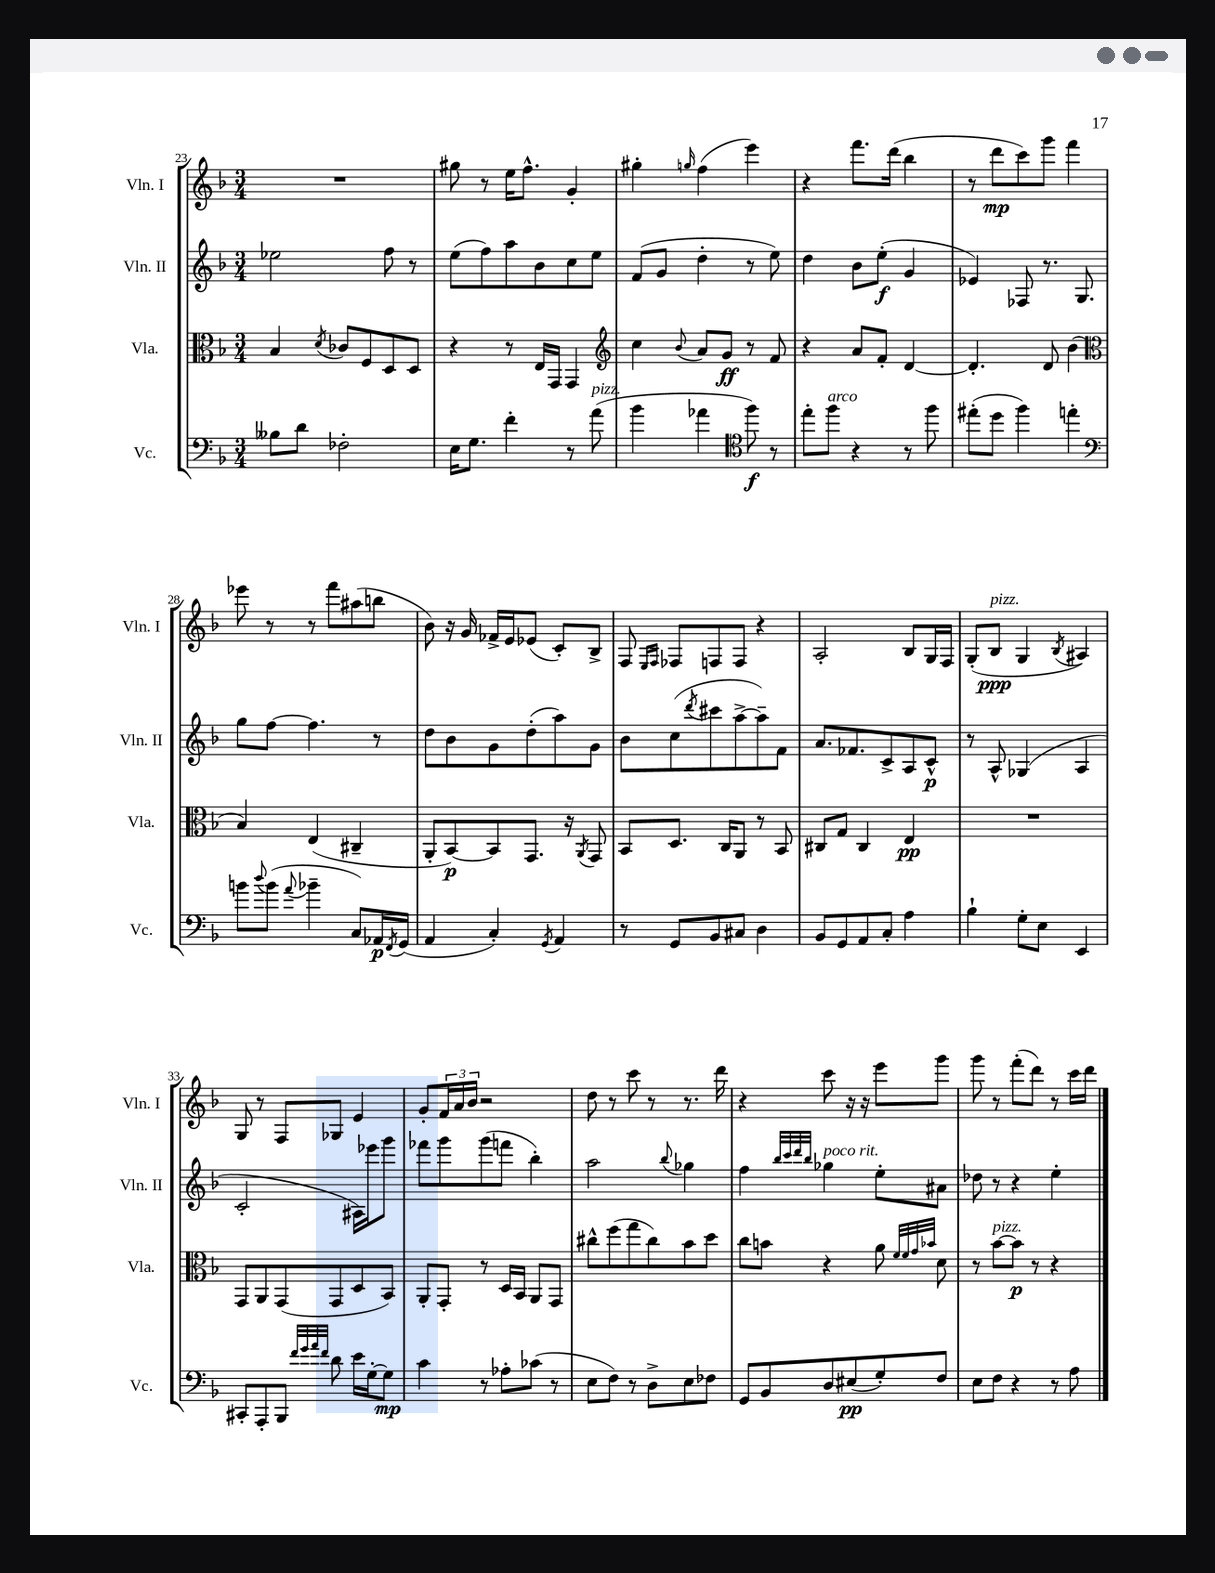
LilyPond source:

<<
\new StaffGroup <<
\new Staff = "s0" \with { instrumentName = "Vln. I" shortInstrumentName = "Vln. I" } {
    \clef treble \key f \major \numericTimeSignature \time 3/4
    R2. |
    gis''8 r8 e''16 f''8.-^ g'4-. |
    gis''4-. \grace { g''16 } f''4( e'''4) |
    r4 f'''8. d'''16( bes''4 |
    r8 d'''8\mp c'''8) g'''8 f'''4 |
    ees'''8 r8 r8 f'''8 ais''8( b''8 |
    bes'8) r16 g'16 fes'16-> e'16 ees'8( c'8-.) bes8-> |
    f8 \grace { e16 f16 } fes8 f8 f8 r4 |
    a2-. bes8 g16 f16 |
    g8-.( bes8\ppp^\markup { \italic "pizz." } g4 \acciaccatura { bes8 } ais4) |
    g8 r8 f8 ges8 e'4 |
    g'8-. \tuplet 3/2 { f'16 a'16 bes'16 } r2 |
    d''8 r8 c'''8 r8 r8. d'''16 |
    r4 c'''8 r16 r16 e'''8 g'''8 |
    g'''8 r8 f'''8-.( d'''8) r8 c'''16 d'''16 \bar "|." |
}
\new Staff = "s1" \with { instrumentName = "Vln. II" shortInstrumentName = "Vln. II" } {
    \clef treble \key f \major \numericTimeSignature \time 3/4
    ees''2 f''8 r8 |
    e''8( f''8) a''8 bes'8 c''8 e''8 |
    f'8( g'8 d''4-. r8 e''8) |
    d''4 bes'8 e''8-.\f( g'4 |
    ees'4) fes8 r8. g8. |
    g''8 f''8~ f''4. r8 |
    d''8 bes'8 g'8 d''8-.( a''8) g'8 |
    bes'8 c''8( \acciaccatura { d'''8 } cis'''8 a''8~-> a''8--) f'8 |
    a'8. fes'8. c'8-> a8 c'8-^\p |
    r8 a8-^ ges4( a4 |
    c'2-. ais16) ees'''16 g'''8 |
    fes'''8 g'''8 g'''8( f'''8 bes''4-.) |
    a''2 \appoggiatura { bes''8 } ges''4 |
    f''4 \grace { bes''32 c'''32 d'''32 bes''32 } ges''4^\markup { \italic "poco rit." } e''8-. ais'8 |
    des''8 r8 r4 e''4-. \bar "|." |
}
\new Staff = "s2" \with { instrumentName = "Vla." shortInstrumentName = "Vla." } {
    \clef alto \key f \major \numericTimeSignature \time 3/4
    bes4 \acciaccatura { d'8 } ces'8 f8 d8 d8 |
    r4 r8 e16 g,16 g,4 |
    \clef treble c''4 \appoggiatura { bes'8 } a'8 g'8\ff r8 f'8 |
    r4 a'8 f'8-. d'4~ |
    d'4.-. d'8 bes'4( |
    \clef alto bes4) e4( cis4-- |
    a,8-. bes,8~\p) bes,8 g,8. r16 \acciaccatura { a,8 } g,8 |
    bes,8 d8. c16 a,8 r8 bes,8 |
    cis8 g8 cis4 e4\pp |
    R2. |
    g,8 a,8 g,8( g,8 d8 bes,8) |
    a,8-. g,8-. r8 d16 bes,16 a,8 g,8 |
    cis''8-^ f''8( g''8 cis''8) bes'8 d''8 |
    c''8 b'8 r4 a'8 \grace { f'32 f'32 g'32 bes'32 } d'8 |
    r8 bes'8~^\markup { \italic "pizz." } bes'8\p r8 r4 \bar "|." |
}
\new Staff = "s3" \with { instrumentName = "Vc." shortInstrumentName = "Vc." } {
    \clef bass \key f \major \numericTimeSignature \time 3/4
    beses8 d'8 fes2-. |
    e16 g8. f'4-. r8 a'8^\markup { \italic "pizz." }( |
    bes'4 aes'4 \clef tenor f''8\f) r8 |
    e''8-. f''8^\markup { \italic "arco" } r4 r8 f''8 |
    eis''8-.( d''8 f''4) e''4-. |
    \clef bass b'8 \appoggiatura { d''8 } b'8( \appoggiatura { a'8 } bes'4-- c8) aes,16\p \acciaccatura { f,8 } g,16( |
    a,4 c4-.) \acciaccatura { g,8 } a,4 |
    r8 g,8 bes,8 cis8 d4 |
    bes,8 g,8 a,8 c8-. a4 |
    bes4-! g8-. e8 e,4 |
    cis,8-. a,,8-. bes,,8 \grace { f'32 g'32 a'32 f'32 } d'8 e'16 g16~-. g8\mp |
    c'4 r8 aes8-. ces'8( r8 |
    e8 f8) r8 d8-> e8 fes8 |
    g,8 bes,8 d8 eis8\pp( g8-.) f8 |
    e8 f8 r4 r8 a8 \bar "|." |
}
>>
>>
\layout { \context { \Score currentBarNumber = #23 } }
